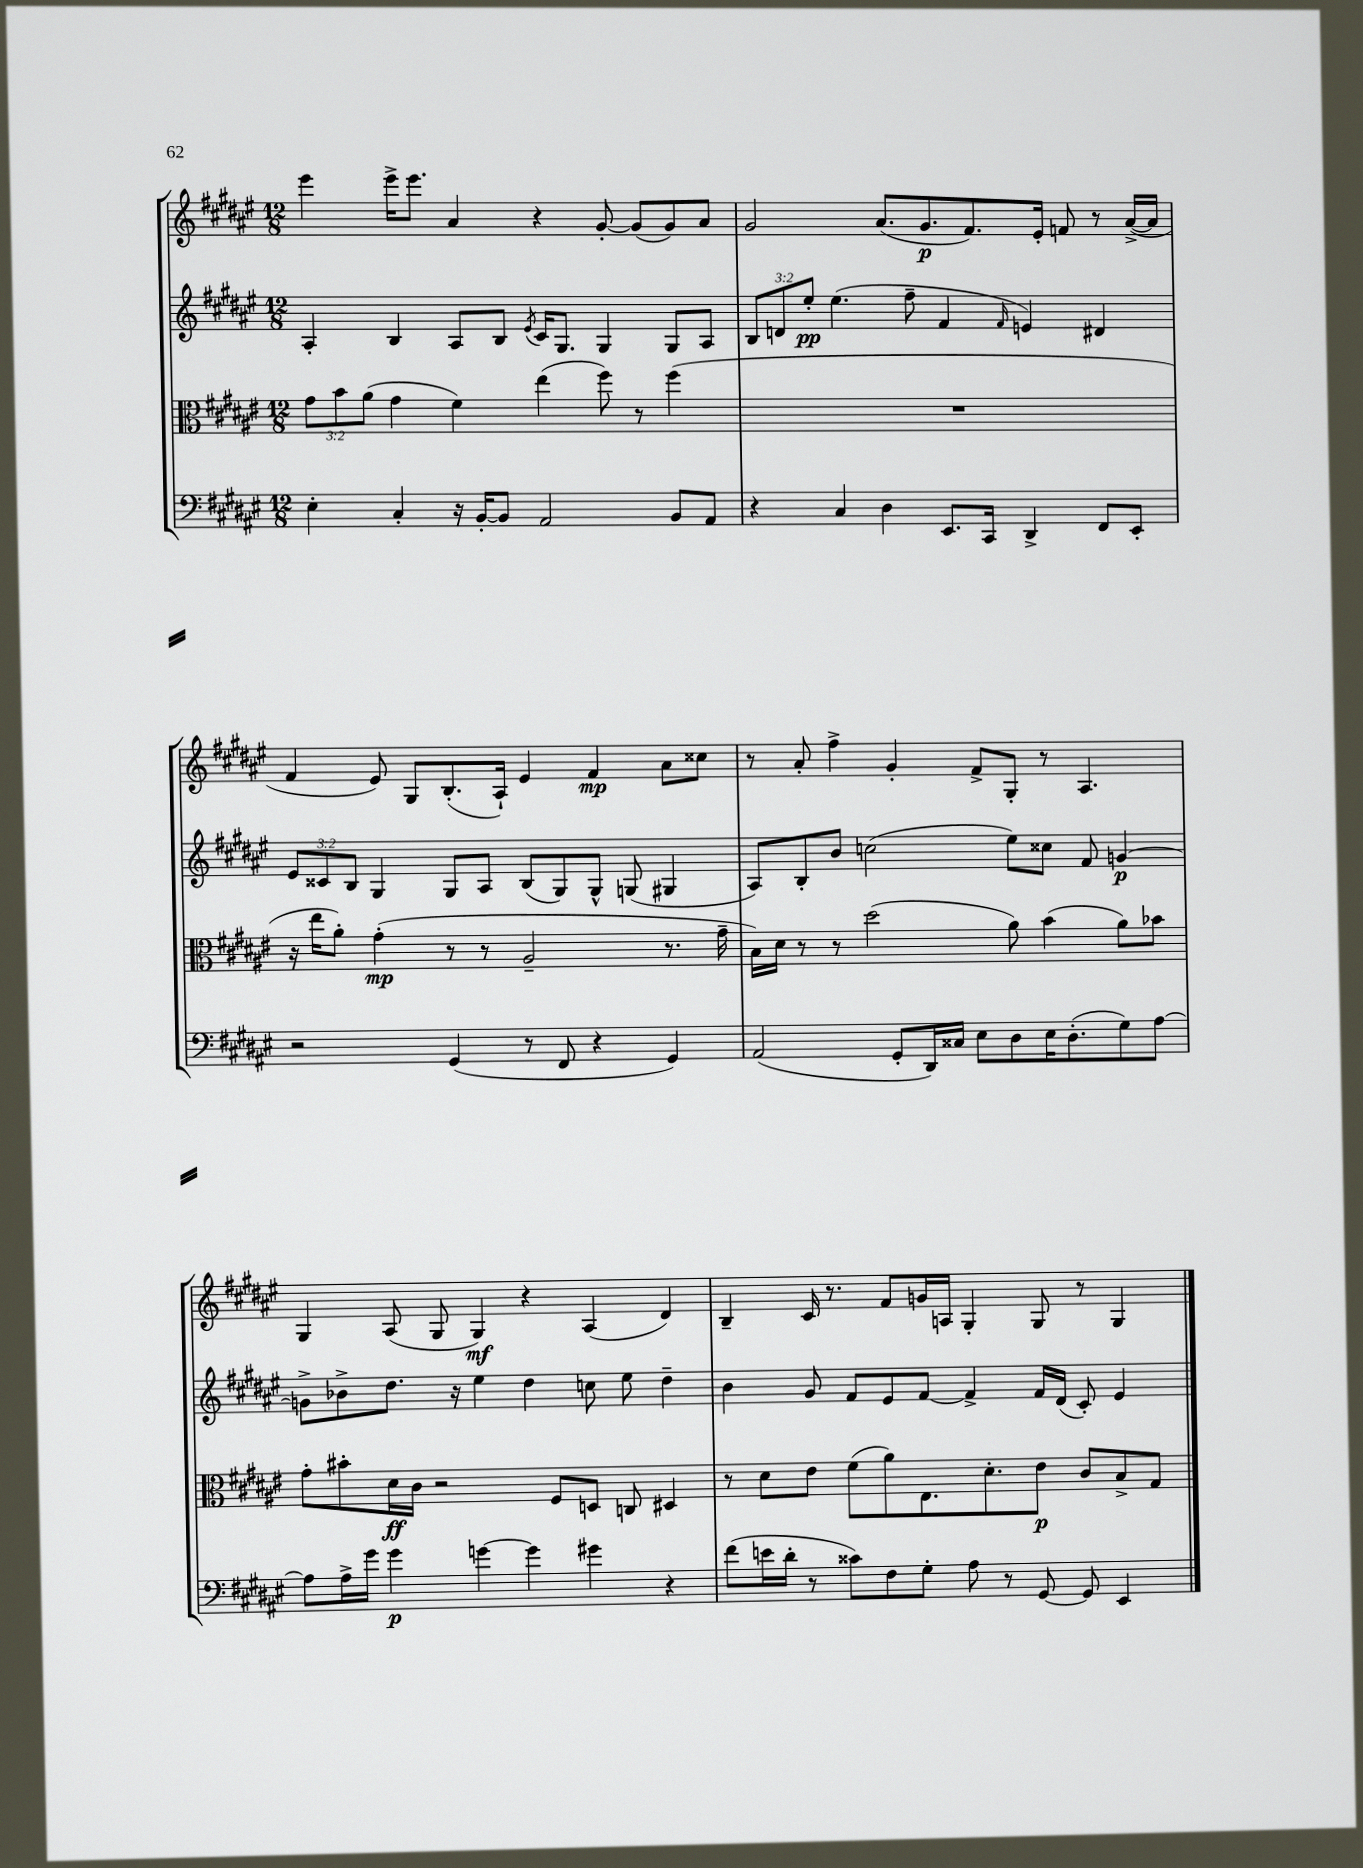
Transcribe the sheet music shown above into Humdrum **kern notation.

**kern	**dynam	**kern	**dynam	**kern	**dynam	**kern	**dynam
*part4	*part4	*part3	*part3	*part2	*part2	*part1	*part1
*staff4	*staff4	*staff3	*staff3	*staff2	*staff2	*staff1	*staff1
*clefF4	*	*clefC3	*	*clefG2	*	*clefG2	*
*k[f#c#g#d#a#e#]	*	*k[f#c#g#d#a#e#]	*	*k[f#c#g#d#a#e#]	*	*k[f#c#g#d#a#e#]	*
*M12/8	*	*M12/8	*	*M12/8	*	*M12/8	*
=3	=3	=3	=3	=3	=3	=3	=3
4E#'\	.	12g#\L	.	4A#'/	.	4eee#\	.
.	.	12b\	.	.	.	.	.
.	.	(12a#\J	.	.	.	.	.
4C#'/	.	4g#\	.	4B/	.	16eee#^\KL	.
.	.	.	.	.	.	8.eee#\J	.
16r	.	4f#\)	.	8A#/L	.	4a#/	.
[16BB'/KL	.	.	.	.	.	.	.
8BB/J]	.	.	.	8B/J	.	.	.
.	.	.	.	8qe#/	.	.	.
2AA#/	.	(4ee#\	.	16c#/KL	.	4r	.
.	.	.	.	8.G#/J	.	.	.
.	.	8ff#\)	.	4G#/	.	[8g#'/	.
.	.	8r	.	.	.	(8g#/L]	.
8BB/L	.	(4ff#\	.	8G#/L	.	8g#/)	.
8AA#/J	.	.	.	8A#/J	.	8a#/J	.
=4	=4	=4	=4	=4	=4	=4	=4
4r	.	1.r	.	12B/L	.	2g#/	.
.	.	.	.	12dn/	.	.	.
.	.	.	.	12ee#'/J	pp	.	.
4C#/	.	.	.	(4.ee#\	.	.	.
4D#\	.	.	.	.	.	(8.a#/L	.
.	.	.	.	8ff#~\	.	.	.
.	.	.	.	.	.	8.g#/	p
8.EE#/L	.	.	.	4f#/	.	.	.
.	.	.	.	.	.	8.f#/)	.
16CC#/Jk	.	.	.	.	.	.	.
.	.	.	.	16qqf#/	.	.	.
4DD#^/	.	.	.	4en/)	.	.	.
.	.	.	.	.	.	16e#'/Jk	.
.	.	.	.	.	.	8fn/	.
8FF#/L	.	.	.	4d#X/	.	8r	.
8EE#'/J	.	.	.	.	.	([16a#^/LL	.
.	.	.	.	.	.	16a#/JJ]	.
!!LO:LB:g=z
=5	=5	=5	=5	=5	=5	=5	=5
2r	.	16r	.	12e#/L	.	4f#/	.
.	.	16ee#\KL	.	.	.	.	.
.	.	.	.	12c##X/	.	.	.
.	.	8a#'\J)	.	.	.	.	.
.	.	.	.	12B/J	.	.	.
.	.	(4g#'\	mp	4G#/	.	8e#/)	.
.	.	.	.	.	.	8G#/L	.
(4GG#/	.	8r	.	8G#/L	.	(8.B'/	.
.	.	8r	.	8A#/J	.	.	.
.	.	.	.	.	.	16A#`/Jk)	.
8r	.	2A#~/	.	(8B/L	.	4e#/	.
8FF#/	.	.	.	8G#/)	.	.	.
4r	.	.	.	8G#^^/J	.	4f#/	mp
.	.	.	.	(8Gn/	.	.	.
4GG#/)	.	8.r	.	4G#X/	.	8a#\L	.
.	.	.	.	.	.	8cc##X\J	.
.	.	16g#~\	.	.	.	.	.
=6	=6	=6	=6	=6	=6	=6	=6
(2AA#/	.	16B\LL)	.	8A#/L)	.	8r	.
.	.	16d#\JJ	.	.	.	.	.
.	.	8r	.	8B'/	.	8a#'/	.
.	.	8r	.	8b/J	.	4ff#^\	.
.	.	(2dd#\	.	(2ccn\	.	.	.
8GG#'/L	.	.	.	.	.	4g#'/	.
16DD#/L)	.	.	.	.	.	.	.
16C##X/JJ	.	.	.	.	.	.	.
8E#\L	.	.	.	.	.	8f#^/L	.
8D#\	.	8a#\)	.	8ee#\L)	.	8G#'/J	.
16E#\K	.	(4b\	.	8cc##X\J	.	8r	.
(8.D#'\	.	.	.	.	.	.	.
.	.	.	.	8f#/	.	4.A#/	.
8G#\)	.	8a#\L)	.	[4gn/	p	.	.
[8A#\J	.	8b-X\J	.	.	.	.	.
!!LO:LB:g=z
=7	=7	=7	=7	=7	=7	=7	=7
8A#\L]	.	8g#'\L	.	8gn^\L]	.	4G#/	.
16A#^\L	.	8b#X'\	.	8b-X^\	.	.	.
16g#\JJ	.	.	.	.	.	.	.
4g#\	p	16d#\L	ff	8.dd#\J	.	(8A#/	.
.	.	16c#\JJ	.	.	.	.	.
.	.	2r	.	.	.	8G#/	.
.	.	.	.	16r	.	.	.
[4gn\	.	.	.	4ee#\	.	4G#/)	mf
4g\]	.	.	.	4dd#\	.	4r	.
.	.	8F#/L	.	.	.	.	.
4g#X\	.	8Dn/J	.	8ccn\	.	(4A#/	.
.	.	8Cn/	.	8ee#\	.	.	.
4r	.	4D#X/	.	4dd#~\	.	4d#/)	.
=8	=8	=8	=8	=8	=8	=8	=8
(8f#\L	.	8r	.	4b\	.	4B~/	.
16en\L	.	8d#\L	.	.	.	.	.
16d#'\JJ	.	.	.	.	.	.	.
8r	.	8e#\J	.	8g#/	.	16c#/	.
.	.	.	.	.	.	8.r	.
8c##X\L)	.	(8f#\L	.	8f#/L	.	.	.
8F#\	.	8a#\)	.	8e#/	.	8f#/L	.
8G#'\J	.	8.E#\	.	[8f#/J	.	16gn/L	.
.	.	.	.	.	.	16An/JJ	.
8A#\	.	.	.	4f#^/]	.	4G#'/	.
.	.	8.d#'\	.	.	.	.	.
8r	.	.	.	.	.	.	.
[8GG#/	.	8e#\J	p	16f#/LL	.	8G#/	.
.	.	.	.	(16d#/JJ	.	.	.
8GG#/]	.	8c#/L	.	8c#'/)	.	8r	.
4EE#/	.	8B^/	.	4e#/	.	4G#/	.
.	.	8G#/J	.	.	.	.	.
==	==	==	==	==	==	==	==
*-	*-	*-	*-	*-	*-	*-	*-
